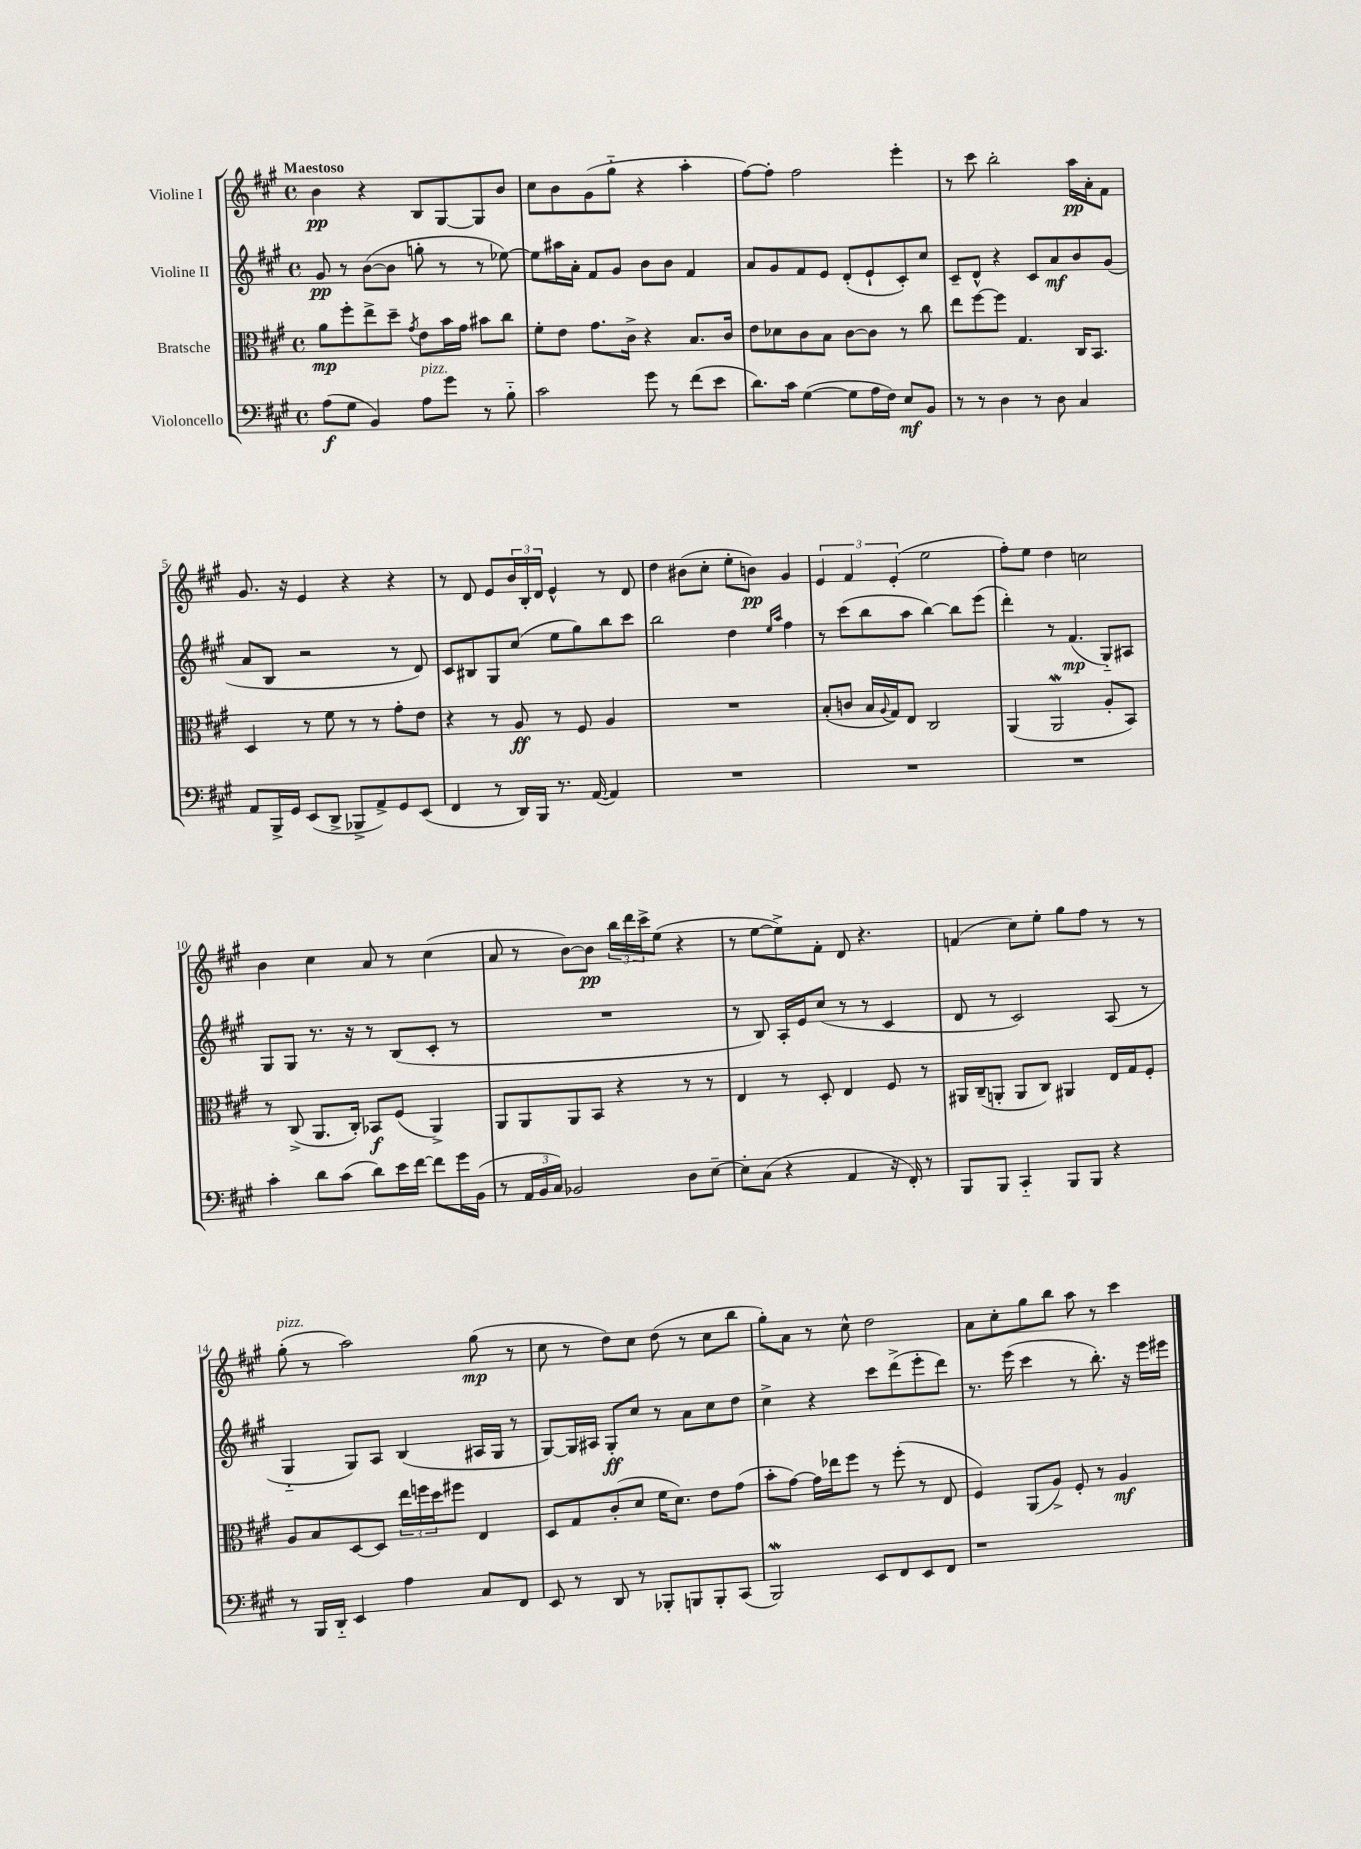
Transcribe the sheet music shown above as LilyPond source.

<<
\new StaffGroup <<
\new Staff = "s0" \with { instrumentName = "Violine I" } {
    \clef treble \key a \major \defaultTimeSignature \time 4/4 \tempo "Maestoso"
    b'4\pp r4 b8 gis8~ gis8 b'8 |
    cis''8 b'8 gis'8( gis''8-_ r4 a''4-. |
    fis''8~) fis''8-. fis''2 e'''4-. |
    r8 cis'''8 b''2-. a''16\pp a'16-. fis'8 |
    gis'8. r16 e'4 r4 r4 |
    r8 d'8 e'8 \tuplet 3/2 { b'16 b16-. d'16 } e'4-^ r8 d'8 |
    d''4 bis'8( cis''8-. e''8-. b'8\pp) gis'4 |
    \tuplet 3/2 { e'4 fis'4 e'4-.( } e''2 |
    fis''8-.) e''8 d''4 c''2 |
    b'4 cis''4 a'8 r8 cis''4( |
    a'8 r8 b'8~) b'8\pp \tuplet 3/2 { b''16 d'''16 cis'''16-> } e''8( r4 |
    r8 e''8~ e''8->) fis'8-. d'8 r4. |
    f'4( cis''8) e''8-. gis''8 fis''8 r8 r8 |
    gis''8-.^\markup { \italic "pizz." }( r8 a''2) gis''8\mp( r8 |
    cis''8 r8 d''8) cis''8 d''8( r8 cis''8 b''8 |
    gis''8-.) a'8 r8 cis''8-^ d''2 |
    a'8 cis''8-. gis''8 b''8 a''8 r8 cis'''4 \bar "|." |
}
\new Staff = "s1" \with { instrumentName = "Violine II" } {
    \clef treble \key a \major \defaultTimeSignature \time 4/4
    gis'8\pp r8 b'8~( b'8 g''8-. r8 r8 ees''8~) |
    ees''8 ais''16 a'16-. fis'8 gis'8 b'8 b'8 fis'4 |
    a'8 gis'8 fis'8 e'8 d'8-.( e'8-! cis'8-.) cis''8 |
    cis'8-- d'8-^ r4 cis'8 a'8\mf b'8 gis'8( |
    a'8 b8 r2 r8 d'8) |
    cis'8 bis8 gis8 cis''8( e''8 gis''8) b''8 cis'''8 |
    b''2 d''4 \grace { e''16 a''16 } fis''4 |
    r8 cis'''8( b''8 a''8 b''4~) b''8 e'''8( |
    d'''4-.) r8 fis'4.\mp( gis8-_) ais8 |
    gis8 gis8 r8. r16 r8 b8( cis'8-. r8 |
    R1 |
    r8 b8) a16-. e'16 cis''8( r8 r8 cis'4 |
    d'8 r8 cis'2) a8( r8 |
    gis4-_ gis8) a8 b4( ais16 gis16 r8 |
    gis8~) gis16 ais16 gis8-.\ff cis''8 r8 a'8 cis''8 d''8 |
    cis''4-> r4 cis'''8 d'''8->( e'''8-. d'''8) |
    r8. e'''16( cis'''4 r8 b''8.-.) r16 e'''16 eis'''16 \bar "|." |
}
\new Staff = "s2" \with { instrumentName = "Bratsche" } {
    \clef alto \key a \major \defaultTimeSignature \time 4/4
    a'8\mp fis''8-. e''8-> d''8-- \acciaccatura { gis'8 } e'8 b'16 gis'16 bis'8 cis''8 |
    fis'8-. e'8 gis'8. cis'16-> r4 b8. cis'16 |
    e'8 des'8 cis'8 b8 cis'8~ cis'8 r8 cis''8 |
    e''8 fis''8~ fis''8 gis4. cis16 b,8. |
    d4 r8 fis'8 r8 r8 gis'8-. e'8 |
    r4 r8 a8\ff r8 fis8 a4 |
    R1 |
    b8-.( c'8 b16 \appoggiatura { a8 } gis16) e8 cis2 |
    a,4( a,2\mordent a8-. b,8) |
    r8 cis8->( a,8. cis16-.) bes,8\f fis8( a,4->) |
    a,8 a,8 a,8 b,8 r4 r8 r8 |
    e4 r8 d8-. e4 fis8 r8 |
    ais,16 cis16--( a,8-. a,8 cis8) ais,4 e16 gis16 fis8-. |
    a8 b8 d8~ d8 \tuplet 3/2 { e''16 f''16 d''16 } fis''8 e4 |
    d8 gis8 cis'8-.( d'8 fis'16 d'8.) e'8 gis'8( |
    b'8-. gis'8~) gis'16 ees''16 fis''8 r8 fis''8-.( r8 e8 |
    fis4) a,8( a8->) fis8-. r8 a4\mf \bar "|." |
}
\new Staff = "s3" \with { instrumentName = "Violoncello" } {
    \clef bass \key a \major \defaultTimeSignature \time 4/4
    a8\f( gis8 b,4) a8^\markup { \italic "pizz." } gis'8 r8 b8-_ |
    cis'2 gis'8 r8 fis'8( e'8 |
    d'8.) cis'16 gis4~( gis8 a16 fis16) e8\mf b,8 |
    r8 r8 d4 r8 d8 cis4 |
    a,8 b,,16-> gis,16 e,8( d,8-> bes,,8-> a,8->) gis,8 e,8( |
    fis,4 r8 d,16) b,,16 r8. a,16~( a,4) |
    R1 |
    R1 |
    R1 |
    cis'4-. d'8 cis'8( d'8) e'16 fis'16~ fis'8 gis'16 b,16( |
    r8 \tuplet 3/2 { a,16 b,16 cis16) } bes,2 d8 e8~-- |
    e8-. cis8( r4 a,4 r16 fis,16-.) r8 |
    b,,8 b,,8 cis,4-_ b,,8 b,,8 r4 |
    r8 b,,16 d,16-_ e,4 a4 cis8 fis,8 |
    e,8 r8 d,8 r8 bes,,8-. b,,8 b,,8-. cis,8( |
    b,,2\mordent) e,8 fis,8 e,8 fis,8 |
    r1 \bar "|." |
}
>>
>>
